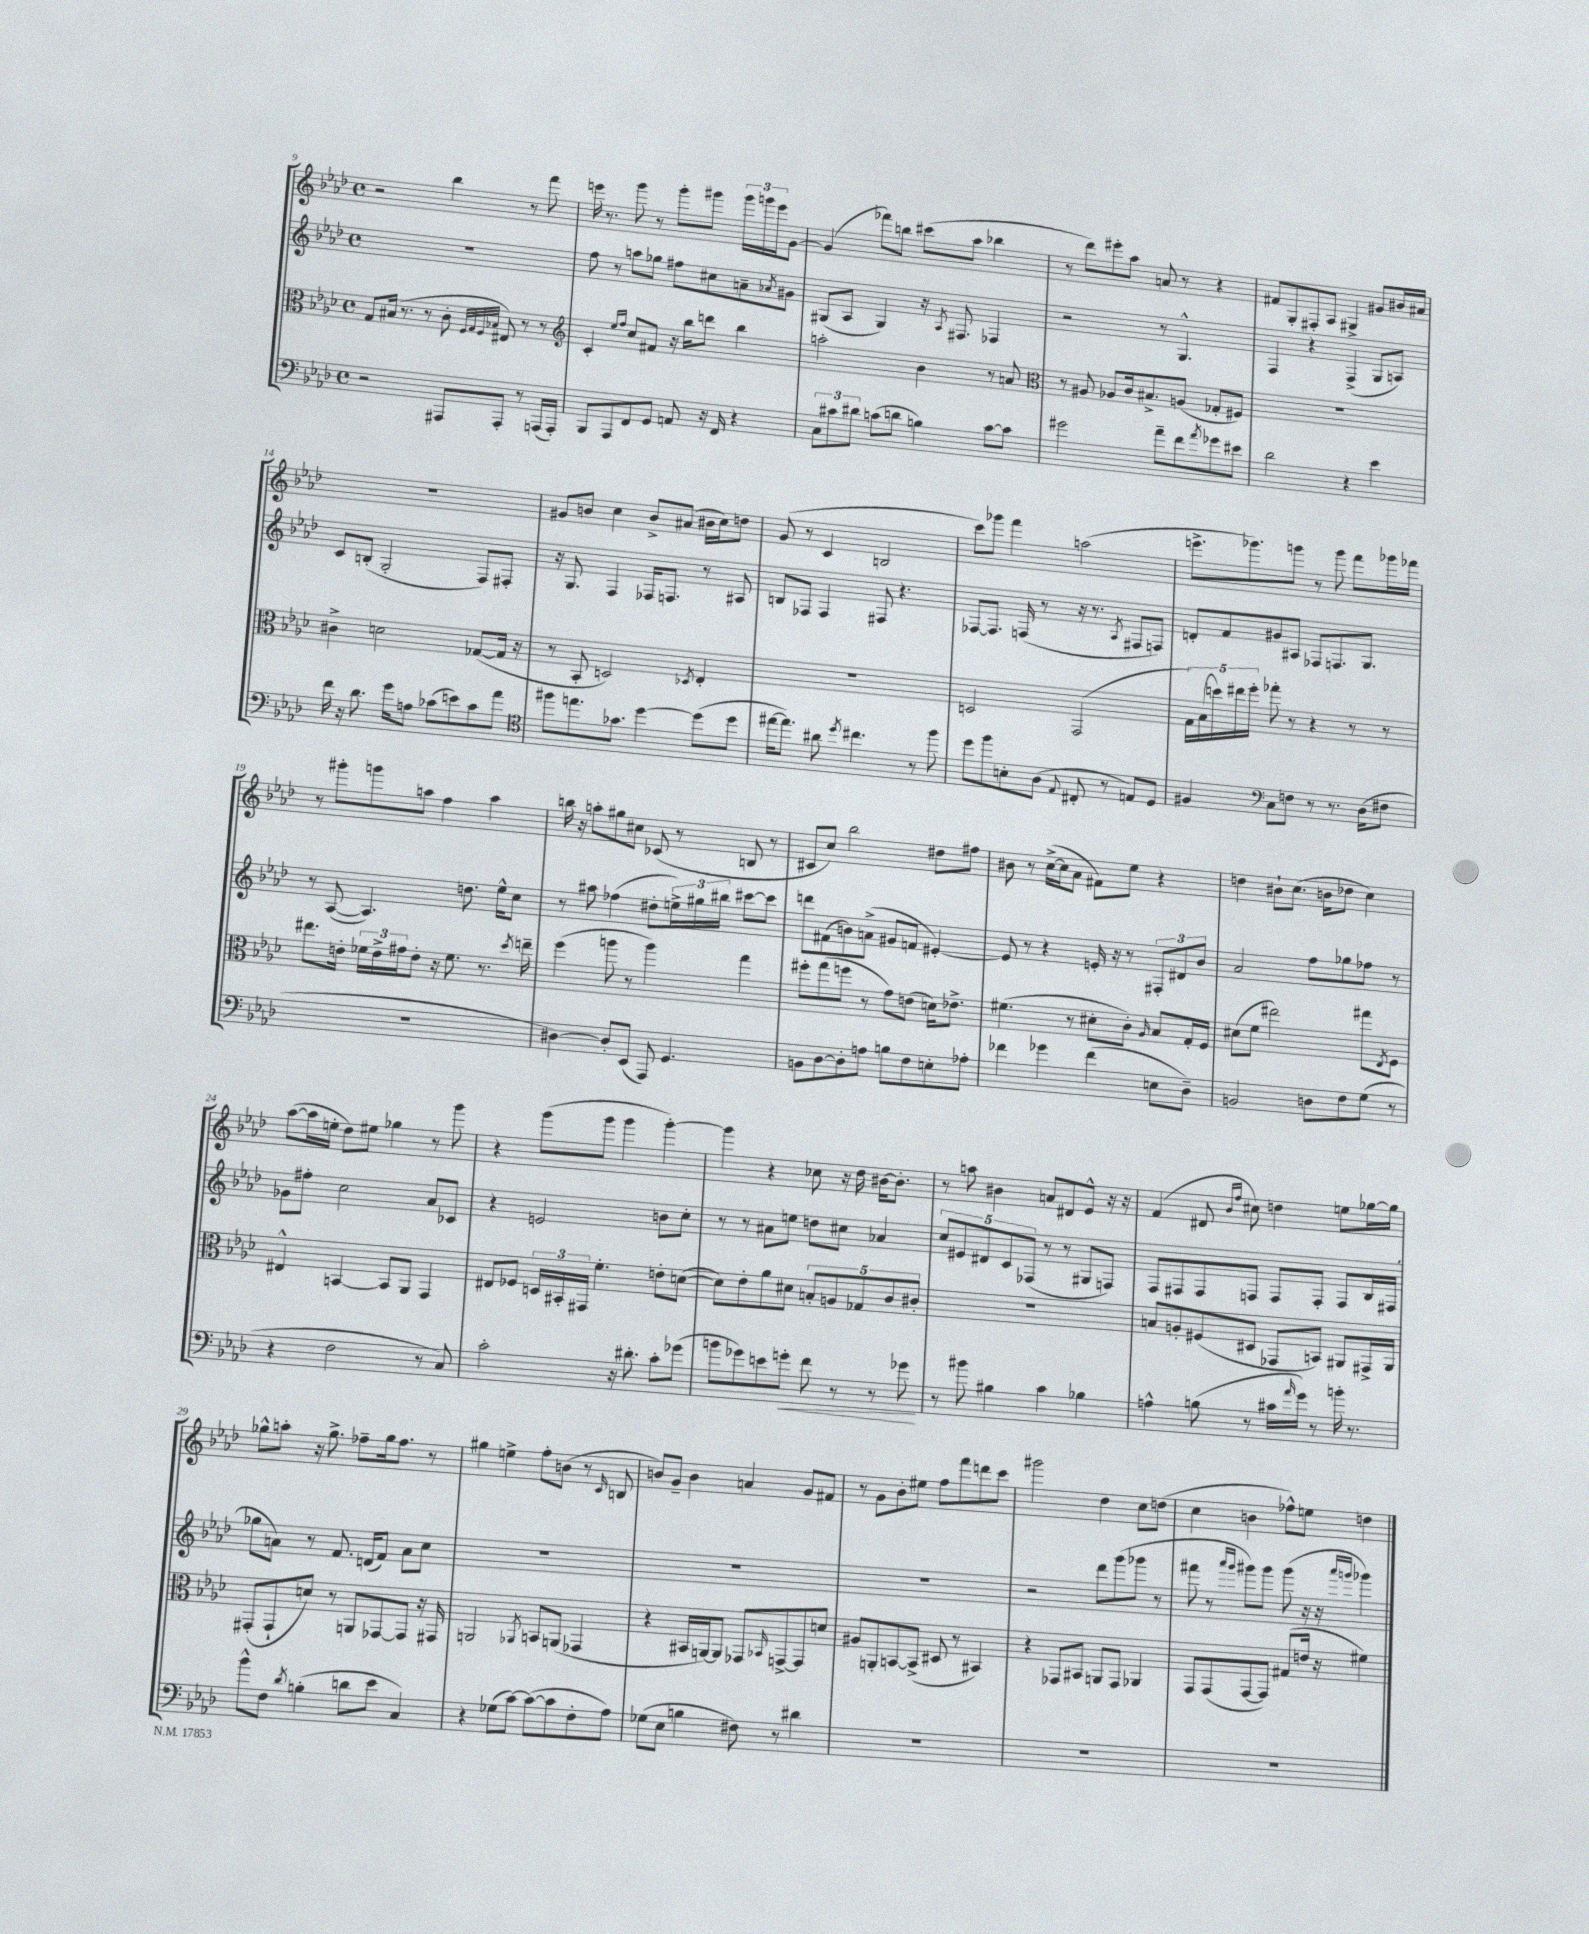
<<
\new StaffGroup <<
\new Staff = "s0" {
    \clef treble \key aes \major \defaultTimeSignature \time 4/4
    r2 bes''4 r8 f'''8 |
    e'''16 r8. g'''8 r8 g'''8-. gis'''8 \tuplet 3/2 { gis'''16 g'''16 e'''16 } g'8~ |
    g'4( fes'''8) b''8 cis'''8( aes''8 bes''4 |
    r8 des'''8) eis'''8-. aes''8 a'8 r8 r4 |
    fis'8 g8-. fis8-. aes8 gis4-> gis'8 bis'16 ais'16 |
    R1 |
    gis'8 b'8 c''4 b'8-> ais'8( bis'16 c''16) d''8 |
    g'8( r8 c'4 b2 |
    c'''8) ges'''8 f'''4 a''2( |
    e'''8.-> ges'''8.) g'''8 r8 g'''8 f'''8 ges'''16 fes'''16 |
    r8 gis'''8-. g'''8 a''8 f''4 a''4 |
    b''16 r16 a''8-. gis''8 cis''8 ces'8( r8 b8 r8 |
    cis'8 c''8) bes''2 dis''8 fis''8 |
    bis'8 r8 c''16~->( c''16 aes'8 fis'8) ees''8 r4 |
    d''4 bis'8-! c''8.( b'16 des''8 c''4) |
    aes''8~( aes''16 e''16-. des''8) eis''8 ges''4 r8 g'''8 |
    r4 g'''8( g'''8 g'''4 g'''4~-.) |
    g'''4 r4 ces''8 r16 des''16 bis'16~ bis'8.-. |
    r8 a''8 bis'4 a'8 dis'8 ees'8-^ r16 r16 |
    f'4( dis'8 \grace { bes'16 f''16 } cis''8) d''4 e''8 ges''16~ ges''16 |
    ges''8-^ a''8-. r16 ges''8.-> fes''8-- ges''16 fes''8. r8 |
    gis''4 e''4-> f''8-. b'8( r8 \grace { c'16 } b8 |
    b'8) g'8-- b'4 a'4 g'8 fis'8 |
    r8 g'8 bes'8-. eis''8 f''8 f'''8 d'''8 c'''8 |
    gis'''2 des''4 c''8 d''8( |
    c''4 b'4 fes''8-^) e''8 d''4 \bar "|." |
}
\new Staff = "s1" {
    \clef treble \key aes \major \defaultTimeSignature \time 4/4
    R1 |
    f''8 r8 a''8 ges''8 fis''8 cis''8 a'8-- \acciaccatura { aes'8 } gis'8 |
    gis8( aes8 gis4) r16 \acciaccatura { aes8 } fis8. fes4 |
    r2 r8 g4.-^ |
    f4 r4 f4->( g8 a8) |
    c'8 b8-.( g2-. f8) fis8-. |
    r16 g8. f4 fes16 f8. r8 ais8 |
    b8 fes8 fes4 fis8 r4. |
    fes8~ fes8. f16( r8 r16 r8. \acciaccatura { aes8 } fis8 f8) |
    d'8-. f'8 gis'8 ais8 fes8 f8. g8. |
    r8 aes8~( aes4.) d''8. ees''16-^ c''8 |
    r8 ais''8 fes''4( dis''8-. \tuplet 3/2 { e''16->) gis''16 bis''16 } cis'''8~ cis'''8 |
    d'''8 fis'8( b'8) a'8->( gis'8 f'8 eis'4~-.) |
    eis'8 r8 r4 e'16-. r16 r8 \tuplet 3/2 { fis8-. dis'8 bes'8 } |
    aes'2 f''8 ges''8 fes''8 r8 |
    ges'8 fis''8-. c''2 aes'8 ces'8 |
    r4 e'2 b'8 c''8-. |
    r8 r8 ais'8 e''8 d''8 cis''8 aes'4 |
    \tuplet 5/4 { c''8 eis'8 dis'8 c'8 fes8( } r8 r8 gis8 f8) |
    f8 fis8 fis8 f8 f8 f8-. f8 bes16 fis16( |
    ges''8 a'8) r8 f'8. d'16( f'8) a'8 c''8 |
    R1 |
    R1 |
    R1 |
    r2 des'''8 g'''8( ges'''8 r8 |
    fis'''8 r8 \grace { aes'''16 g'''16 } gis'''8) gis'''8 gis'''8( r16 r16 \grace { aes'''16 g'''16 } ges'''4) \bar "|." |
}
\new Staff = "s2" {
    \clef alto \key aes \major \defaultTimeSignature \time 4/4
    g8 bis16( r8. r8 c'8-. \grace { f32 g32 f32 bes32 } eis8) r8 r8 |
    \clef treble c'4-. \grace { ees''16 f''16 } c''8 fis'8 r16 bes''16 d'''8 bes''4 |
    a''2-. bes'4 r8 a'8 |
    \clef alto r8 ais8 aes8 c'16 bis8.-> a8( ges8-. fis8) |
    R1 |
    cis'4-> d'2 ges8~( ges16 r16 |
    r8 bes,8-. d2) \acciaccatura { des8 } ees4-. |
    R1 |
    d2 g,2( |
    \tuplet 5/4 { g16) bes16( d''16) eis''16 f''16-. } ges''8-. r8 r4 r8 r8 |
    eis''8. e'16-. \tuplet 3/2 { fes'16 e'16-> gis'16 } e'8-. r16 fes'8. r8. \acciaccatura { des''8 } e''16-- |
    f''4( a''8 r8 a''4) g''4 |
    fis''8-. g''8( f''8 r8 g'8) e'8( d'16) ees'8.-> |
    fis'4.( r8 dis'8-. c'8-.) \grace { aes16 } bes8 g16-. f16 |
    dis'8( f'8 eis''2) gis''8 \acciaccatura { ees8 } f8 |
    eis4-^ b,4~ b,8 aes,8 g,4 |
    eis8 fes8 \tuplet 3/2 { d16 bis,16-. gis,16 } f'4.-. e'8-. d'8~( |
    d'8) ees'8-. aes'8 dis'8 \tuplet 5/4 { b8-. a8 ges8 c'8 cis'8-. } |
    R1 |
    b8 a8-. fis8( dis8 ges,8 b,8) ais,8 gis,16-> ais,16 |
    gis,8-.( gis,8-! d'8) r8 a,8 ges,8~ ges,8 r16 gis,16 |
    a,2 \acciaccatura { aes,8 } b,8 a,8( ges,4 |
    r4 bis,16 a,16~) a,8 ges,8 \grace { bes,16 } g,8~-> g,8 d'8 |
    ais8 a,8-. b,8~ b,8->( dis8 r8 bis,4) |
    r4 ges,8 bis,8 a,8 ges,8 aes,4 |
    g,8 g,8( g,8~ g,8) gis8( e'16 r16 fis'4) \bar "|." |
}
\new Staff = "s3" {
    \clef bass \key aes \major \defaultTimeSignature \time 4/4
    r2 ais,,8 ais,,8-. r8 a,,16( a,,16-.) |
    bes,,8 aes,,8 f,8 g,8 a,8 r16 f,16 r4 |
    \tuplet 3/2 { c8 cis'8 dis'8 } c'8( d'8 b4) c'8~ c'8 |
    gis'2 aes'8-- f'8 \acciaccatura { aes'8 } ges'8 eis'8 |
    des'2 r4 ees'4 |
    f'16 r16 des'8. g'16 a8 ces'8( e'8) ces'8 aes'8 |
    \clef tenor fis''8 e''8. ges'8. des''4~ des''8( des''8 |
    eis''16~ eis''8.) ais'8 \acciaccatura { des''8 } cis''4. r8 f''8 |
    des''8 f''8 b8-. aes8( \appoggiatura { ees8 } cis8-. r8 e8) des8 |
    fis4 \clef bass c8 f8 r8 r8. des16( fis8 |
    R1 |
    dis4~) dis8-. ees,8( aes,,8) g,4. |
    b,8 des8~ des8-. a8 b8 f8 e8-. aes8-. |
    fes'4 ges'4 fes'4( e8 des8--) |
    b,2 d8 f8 g8( r8 |
    r4 f2 r8 c8) |
    c'2-. r16 dis'8.-. c'8-. ges'8( |
    b'8 ges'8) e'8 g'8-.\< f'8 r8 r8 ges'8\! |
    r8 bis'8 bis4 c'4 bes4 |
    a4-^ b8( r8 cis'16 \grace { aes'16 } g'16) r8 b'16-. r8. |
    bes'8-^ f8 \acciaccatura { des'8 } b4-.( d'8 ees'8 c4) |
    r4 ges8( c'8~) c'8~( c'8 f8-. aes8) |
    ges8( ees8 b4 fis8) r8 dis'4 |
    R1 |
    R1 |
    R1 \bar "|." |
}
>>
>>
\layout { \context { \Score currentBarNumber = #9 } }
